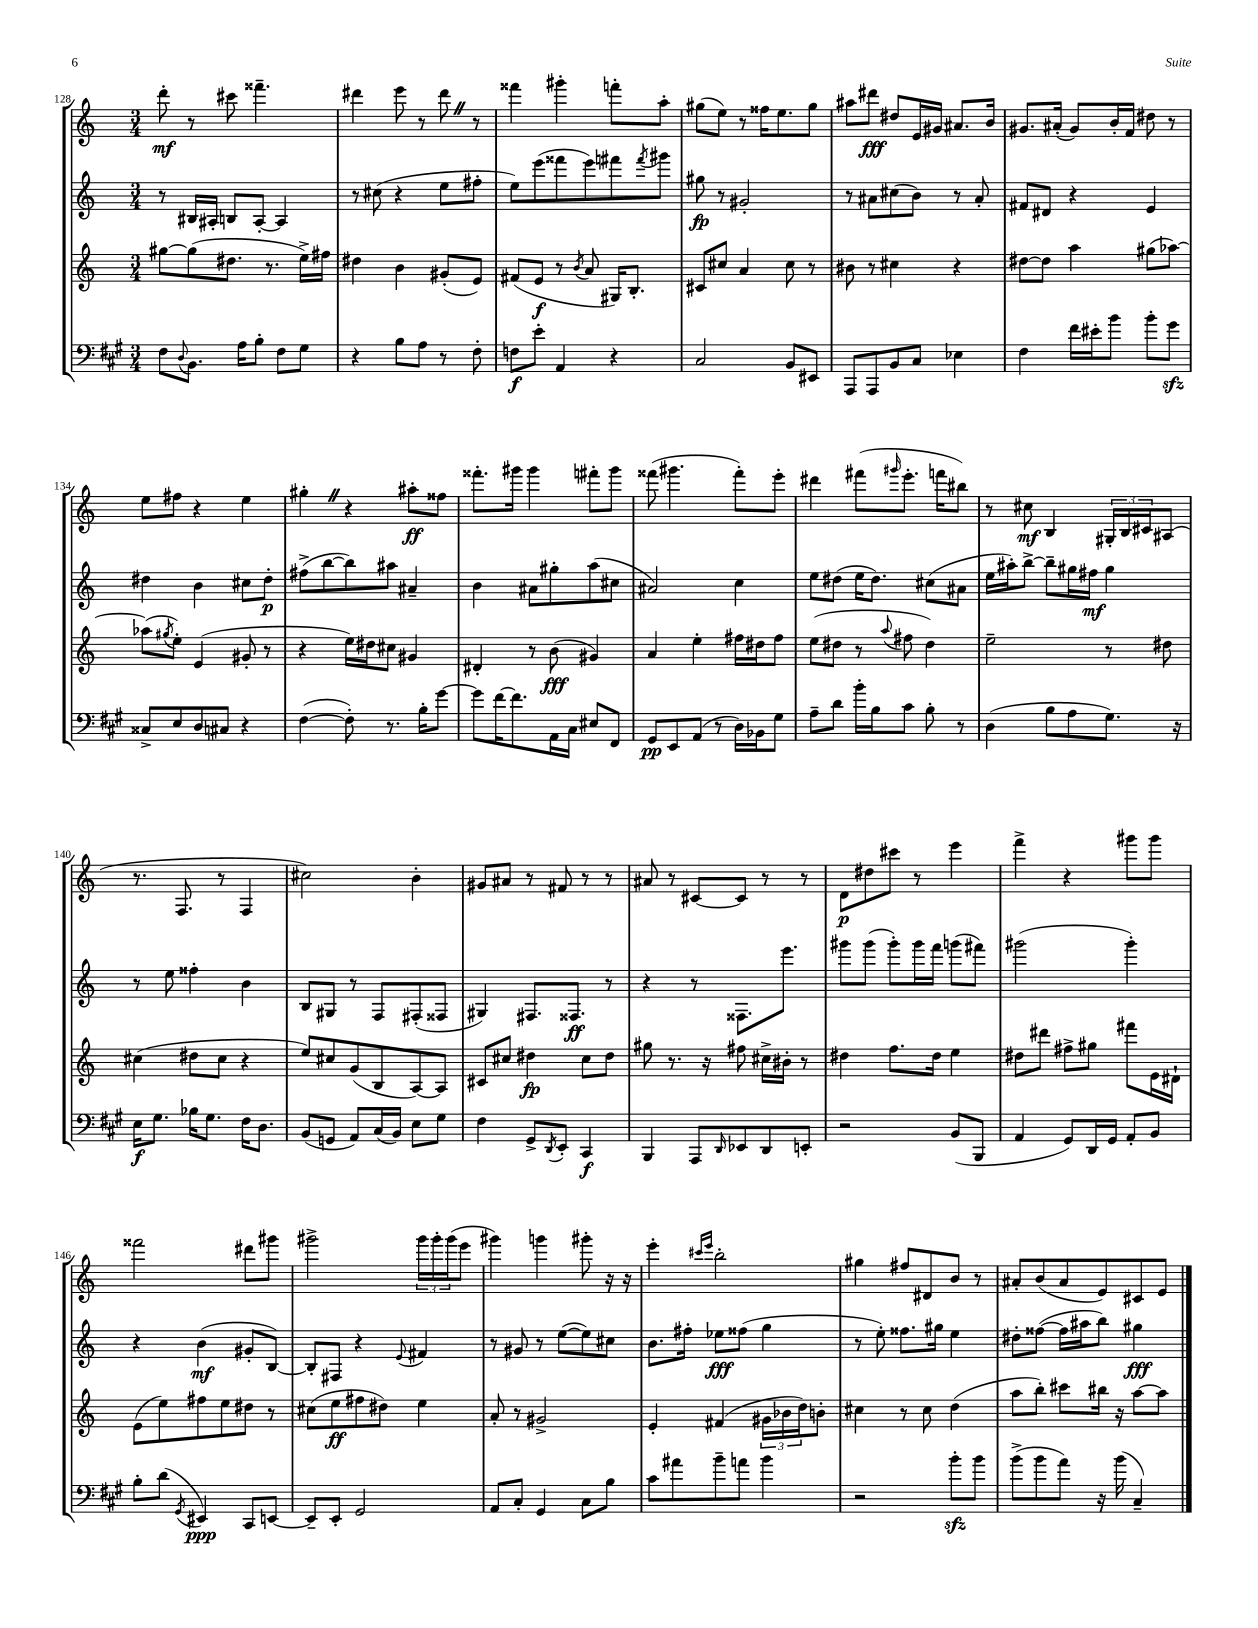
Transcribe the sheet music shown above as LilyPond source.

<<
\new StaffGroup <<
\new Staff = "s0" {
    \clef treble \key c \major \numericTimeSignature \time 3/4
    d'''8-.\mf r8 cis'''8 fisis'''4.-- |
    dis'''4 e'''8 r8 dis'''8 \once \override BreathingSign.text = \markup { \musicglyph "scripts.caesura.straight" } \breathe r8 |
    fisis'''4 gis'''4-. f'''8-. a''8-. |
    gis''8( e''8) r8 fisis''16 e''8. gis''8 |
    ais''8 dis'''8\fff dis''8 e'16 gis'16 ais'8. b'16 |
    gis'8. ais'16-.( gis'8) b'16-. f'16 dis''8 r8 |
    e''8 fis''8 r4 e''4 |
    gis''4-. \once \override BreathingSign.text = \markup { \musicglyph "scripts.caesura.straight" } \breathe r4 ais''8-.\ff fisis''8 |
    fisis'''8.-. gis'''16 gis'''4 fis'''8-. gis'''8 |
    fisis'''8( gis'''4. fisis'''8-.) e'''8-. |
    dis'''4 fis'''8( \grace { gis'''16 } e'''8.-. f'''16 bis''8) |
    r8 cis''8\mf b4 \tuplet 3/2 { gis16-. b16 cis'16 } ais8( |
    r8. f8. r8 f4 |
    cis''2) b'4-. |
    gis'8 ais'8 r8 fis'8 r8 r8 |
    ais'8 r8 cis'8~ cis'8 r8 r8 |
    d'8\p dis''8 cis'''8 r8 e'''4 |
    f'''4-> r4 gis'''8 gis'''8 |
    fisis'''2 dis'''8 gis'''8 |
    gis'''2-> \tuplet 3/2 { gis'''16 gis'''16-. gis'''16( } e'''8 |
    gis'''4) g'''4 gis'''8-. r16 r16 |
    e'''4-. \grace { cis'''16 e'''16 } b''2-. |
    gis''4 fis''8 dis'8 b'8 r8 |
    ais'8-. b'8( ais'8 e'8) cis'8 e'8 \bar "|." |
}
\new Staff = "s1" {
    \clef treble \key c \major \numericTimeSignature \time 3/4
    r8 bis16 ais16-. b8 ais8~-. ais4 |
    r8 cis''8( r4 e''8 fis''8-. |
    e''8) e'''8( fisis'''8 e'''8) fis'''8 \acciaccatura { fis'''8 } gis'''8 |
    gis''8\fp r8 gis'2-. |
    r8 ais'8 cis''8( b'8) r8 ais'8-. |
    fis'8 dis'8 r4 e'4 |
    dis''4 b'4 cis''8 dis''8-.\p |
    fis''8->( b''8~ b''8) ais''8 ais'4-- |
    b'4 ais'8 gis''8-. a''8( cis''8 |
    ais'2) c''4 |
    e''8 dis''8( e''16 dis''8.) cis''8( ais'8 |
    e''16 ais''16-.) b''8~-> b''8-- gis''16 fis''16\mf gis''4 |
    r8 e''8 fisis''4-. b'4 |
    b8 gis8 r8 f8 fis8-.( fisis8 |
    gis4) fis8. fisis8.\ff r8 |
    r4 r8 fisis8. e'''8. |
    gis'''8 gis'''8( gis'''8-.) gis'''16 f'''16 g'''8( fis'''8) |
    gis'''2( gis'''4-.) |
    r4 b'4\mf( gis'8-. b8~) |
    b8-. fis8 r4 \appoggiatura { e'8 } fis'4 |
    r8 gis'8 r8 e''8~( e''8) cis''8 |
    b'8. fis''16-. ees''8\fff fisis''8( g''4 |
    r8 e''8-.) fisis''8. gis''16 e''4 |
    dis''8-. fisis''8~( fisis''16 ais''16 b''8) gis''4\fff \bar "|." |
}
\new Staff = "s2" {
    \clef treble \key c \major \numericTimeSignature \time 3/4
    gis''8~ gis''8( dis''8. r8. e''16->) fis''16 |
    dis''4 b'4 gis'8-.( e'8) |
    fis'8( e'8\f r8 \acciaccatura { b'8 } a'8 gis16) b8.-. |
    cis'8 cis''8 a'4 cis''8 r8 |
    bis'8 r8 cis''4 r4 |
    dis''8~ dis''8 a''4 gis''8( aes''8~) |
    aes''8( \acciaccatura { gis''8 } e''8-.) e'4( gis'8-. r8 |
    r4 e''16) dis''16 cis''8 gis'4 |
    dis'4-. r8 b'8\fff( gis'4) |
    a'4 e''4-. fis''16 dis''16 fis''8 |
    e''8( dis''8 r8 \appoggiatura { a''8 } fis''8 dis''4) |
    e''2-- r8 dis''8 |
    cis''4( dis''8 cis''8 r4 |
    e''8) cis''8 g'8( b8 a8~) a8 |
    cis'8 cis''8 dis''4\fp cis''8 dis''8 |
    gis''8 r8. r16 fis''8 cis''16-> bis'16-. r8 |
    dis''4 f''8. dis''16 e''4 |
    dis''8 dis'''8 fis''8-> gis''8 fis'''8 e'16 dis'16-! |
    e'8( e''8) fis''8 e''8 dis''8 r8 |
    cis''8( e''8\ff fis''8 dis''8) e''4 |
    a'8-. r8 gis'2-> |
    e'4-. fis'4( \tuplet 3/2 { gis'16 bes'16 d''16) } b'8-. |
    cis''4 r8 cis''8 d''4( |
    a''8 b''8-.) cis'''8 bis''16 r16 a''8~ a''8 \bar "|." |
}
\new Staff = "s3" {
    \clef bass \key a \major \numericTimeSignature \time 3/4
    fis8 \appoggiatura { d8 } b,8. a16 b8-. fis8 gis8 |
    r4 b8 a8 r8 fis8-. |
    f8\f e'8-. a,4 r4 |
    cis2 b,8 eis,8 |
    a,,8 a,,8 b,8 cis8 ees4 |
    fis4 fis'16 eis'16-. b'8 b'8-. gis'8\sfz |
    cisis8-> e8 d8 cis8 r4 |
    fis4~( fis8-.) r8. b16-. gis'8~ |
    gis'8 fis'16~ fis'8. a,16 cis16 eis8 fis,8 |
    gis,8\pp e,8 a,8( r8 d16) bes,16 gis8 |
    a8-- d'8 b'16-. b16 cis'8 b8-. r8 |
    d4( b8 a8 gis8.) r16 |
    e16\f gis8. bes16 gis8. fis16 d8. |
    b,8( g,8 a,8) cis16( b,16) e8 gis8 |
    fis4 gis,8-> \acciaccatura { d,8 } e,8-. cis,4\f |
    b,,4 a,,8 \grace { d,16 } ees,8 d,8 e,8-. |
    r2 b,8( b,,8 |
    a,4 gis,8) d,16 gis,16 a,8-. b,8 |
    b8-. d'8( \acciaccatura { gis,8 } eis,4\ppp) cis,8 e,8~ |
    e,8-- e,8-. gis,2 |
    a,8 cis8-. gis,4 cis8 b8 |
    cis'8 ais'8 b'8-- a'8 b'4 |
    r2 b'8-.\sfz b'8 |
    b'8->( b'8 a'8) r16 b'16( cis4--) \bar "|." |
}
>>
>>
\layout { \context { \Score currentBarNumber = #128 } }
